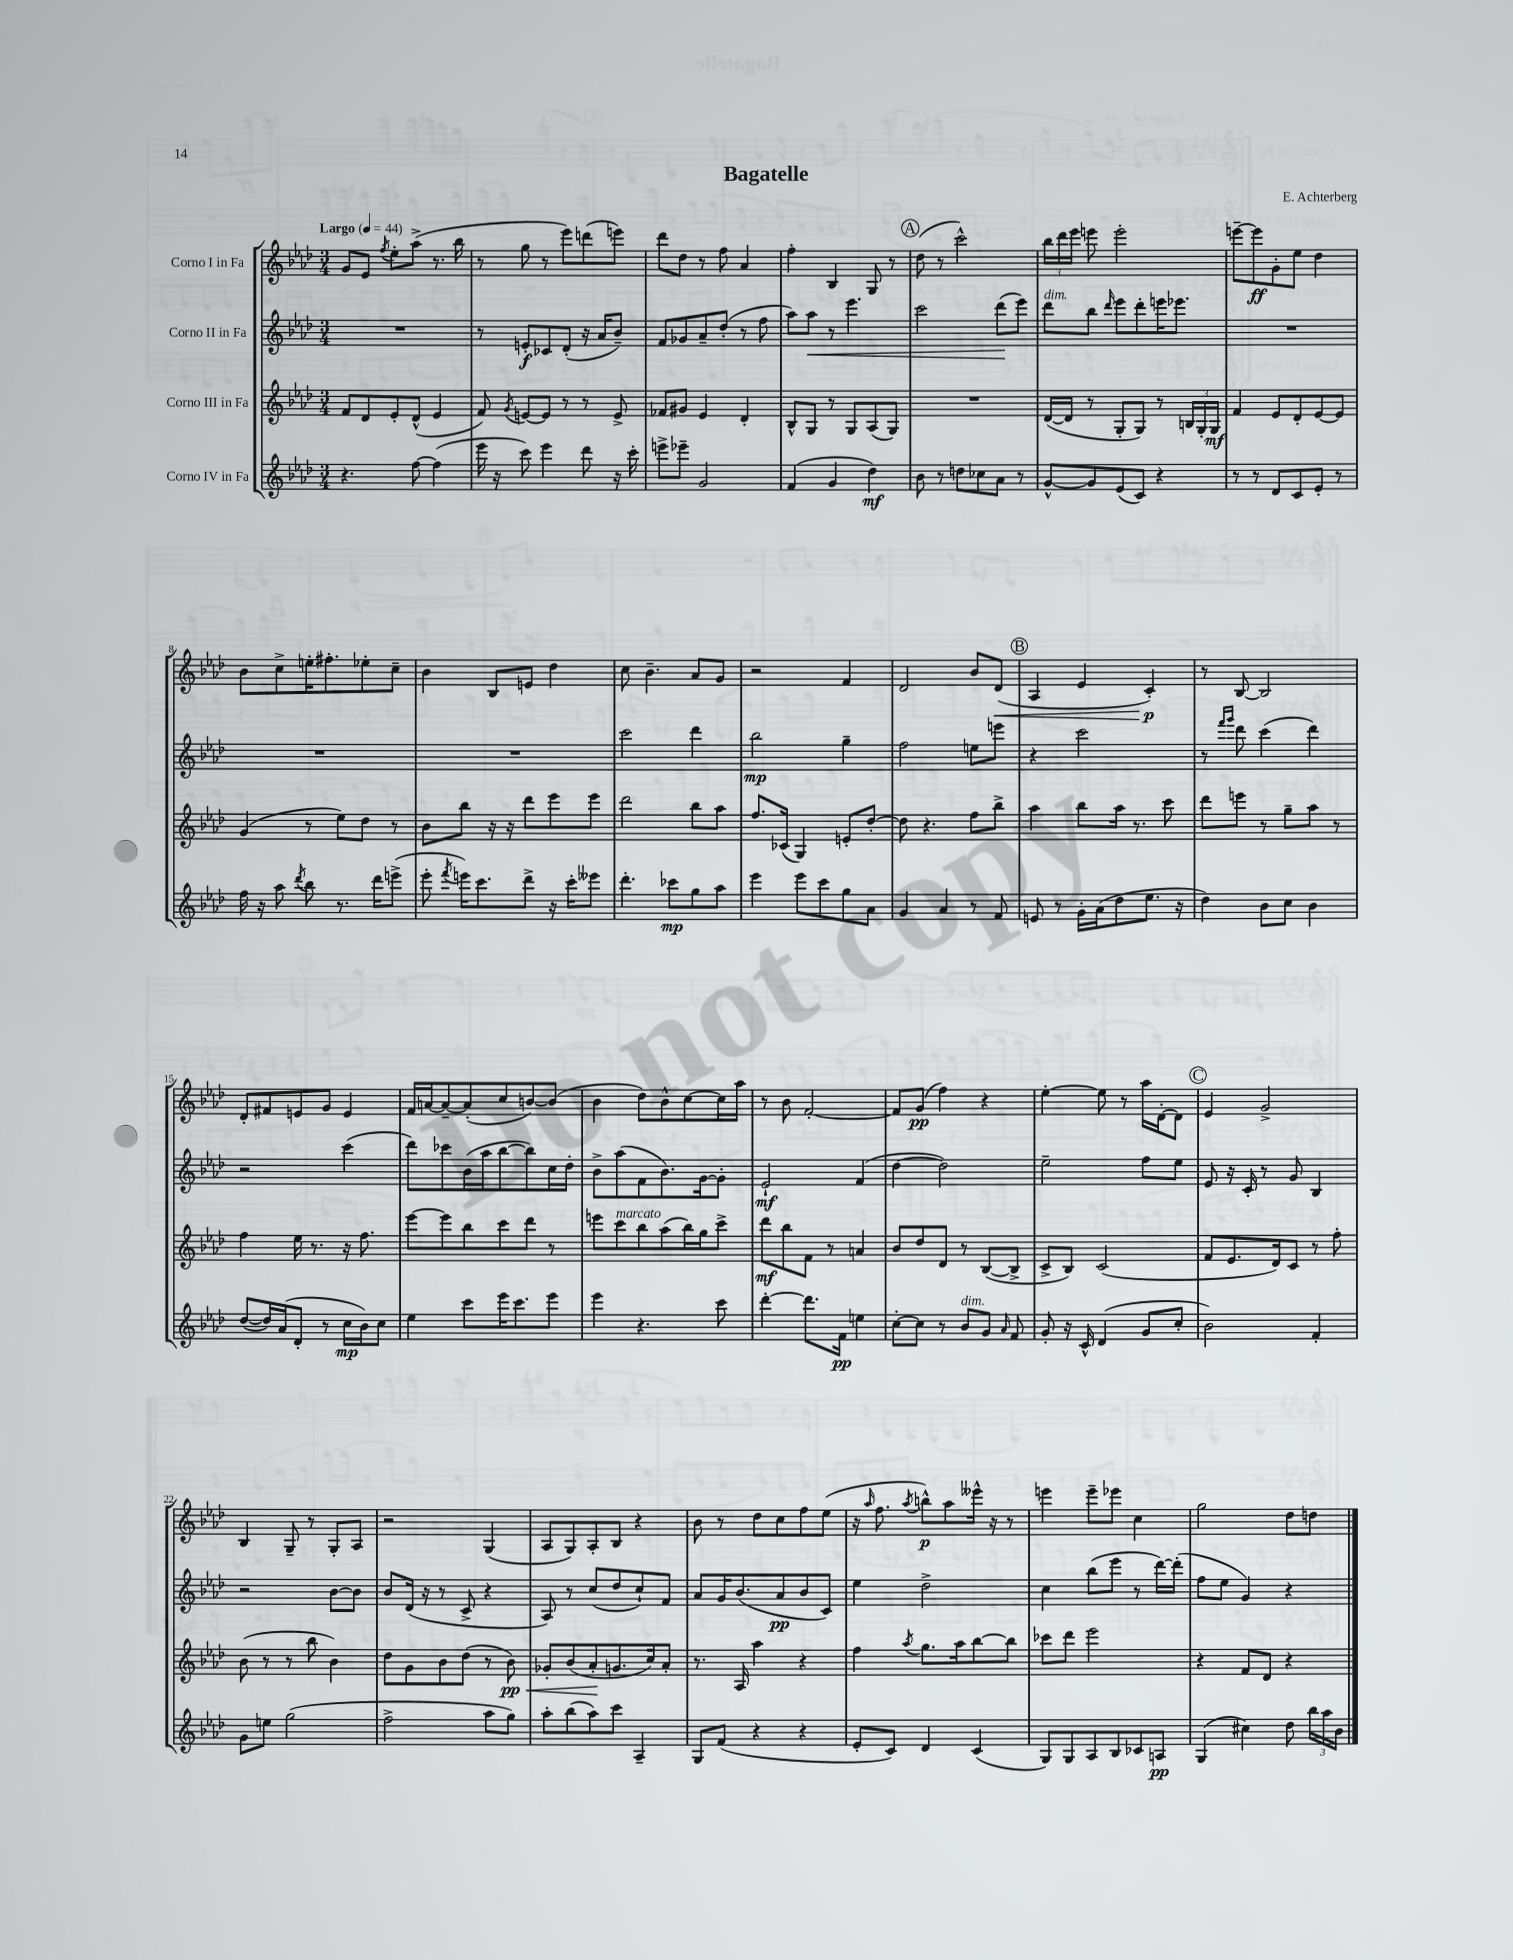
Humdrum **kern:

**kern	**dynam	**kern	**dynam	**kern	**dynam	**kern	**dynam
*part4	*part4	*part3	*part3	*part2	*part2	*part1	*part1
*staff4	*staff4	*staff3	*staff3	*staff2	*staff2	*staff1	*staff1
*I"Corno IV in Fa	*	*I"Corno III in Fa	*	*I"Corno II in Fa	*	*I"Corno I in Fa	*
*clefG2	*	*clefG2	*	*clefG2	*	*clefG2	*
*k[b-e-a-d-]	*	*k[b-e-a-d-]	*	*k[b-e-a-d-]	*	*k[b-e-a-d-]	*
*M3/4	*	*M3/4	*	*M3/4	*	*M3/4	*
*MM44	*	*MM44	*	*MM44	*	*MM44	*
=1	=1	=1	=1	=1	=1	=1	=1
!	!	!	!	!	!	!LO:TX:a:B:t=Largo	!
4.r	.	8f/L	.	2.r	.	8g/L	.
.	.	8d-/	.	.	.	8e-/J	.
.	.	.	.	.	.	8qff/	.
.	.	8e-'/	.	.	.	8ee-'\L	.
[8ff\	.	(8d-^^/J	.	.	.	(8aa-^\J	.
(4ff\]	.	4e-/	.	.	.	8.r	.
.	.	.	.	.	.	16bb-\	.
=2	=2	=2	=2	=2	=2	=2	=2
16eee-\	.	8f/)	.	8r	.	8r	.
16r	.	.	.	.	.	.	.
.	.	8qg/	.	.	.	.	.
8ccc\)	.	[8en/L	.	8en'/L	f	8gg\	.
4eee-\	.	8e/J]	.	8c-X/	.	8r	.
.	.	8r	.	(8d-'/J	.	8eee-\L)	.
8ddd-\	.	8r	.	16r	.	(8dddn\	.
.	.	.	.	16a-/KL	.	.	.
16r	.	8e^/	.	8b-~/J)	.	8eeen\J)	.
16ccc'\	.	.	.	.	.	.	.
=3	=3	=3	=3	=3	=3	=3	=3
8eeen^\L	.	8f-X/L	.	8f/L	.	8ddd-\L	.
8eee-X~\J	.	8g#X/J	.	8g-X/	.	8dd-\J	.
2g/	.	4e-/	.	8a-~/	.	8r	.
.	.	.	.	(8dd-'/J	.	8ff\	.
.	.	4d-'/	.	8r	.	4a-/	.
.	.	.	.	8ff\	.	.	.
=4	=4	=4	=4	=4	=4	=4	=4
(4f/	.	8B-^^/L	.	8aa-\L)	.	4ff'\	.
!	!	!	!	!	!LO:HP:b	!	!
.	.	8G/J	.	8aa-\J	<	.	.
4g/	.	8r	.	8r	.	4B-/	.
.	.	8G/L	.	4.eee-\	.	.	.
4dd-\)	mf	(8A-/	.	.	.	8G/	.
.	.	8G/J)	.	.	.	8r	.
!!LO:REH:place=s1:t=A
=5	=5	=5	=5	=5	=5	=5	=5
8b-\	.	2.r	.	2ccc\	.	(8dd-\	.
8r	.	.	.	.	.	8r	.
8ddn\L	.	.	.	.	.	2ccc^^\)	.
8cc-X\	.	.	.	.	.	.	.
8a-\J	.	.	.	(8ddd-\L	.	.	.
8r	.	.	.	8eee-\J)	[	.	.
=6	=6	=6	=6	=6	=6	=6	=6
!	!	!	!	!LO:TX:a:i:t=dim.	!	!	!
[8g^^/L	.	([16d-/LL	.	8ddd-\L	.	24bb-\LL	.
.	.	.	.	.	.	24ddd-\	.
.	.	16d-/JJ]	.	.	.	.	.
.	.	.	.	.	.	24eee-\JJ	.
8g/]	.	8r	.	8bb-\J	.	8eeen\	.
.	.	.	.	16qqddd-/	.	.	.
(8e-/	.	8G'/L	.	8eee-\L	.	2eee'\	.
8c/J)	.	8G/J)	.	8ddd-'\	.	.	.
4r	.	8r	.	16eeen\K	.	.	.
.	.	.	.	8.eee-X\J	.	.	.
.	.	24Bn/LL	.	.	.	.	.
.	.	24G'/	.	.	.	.	.
.	.	24G/JJ	mf	.	.	.	.
=7	=7	=7	=7	=7	=7	=7	=7
8r	.	4f/	.	2.r	.	[8eeen~\L	.
8r	.	.	.	.	.	8eee\]	ff
8d-/L	.	8e-/L	.	.	.	8g'\	.
8c/	.	8d-'/	.	.	.	8ee-\J	.
8e-'/J	.	[8e-/	.	.	.	4dd-\	.
8r	.	8e-/J]	.	.	.	.	.
!!LO:LB:g=z
=8	=8	=8	=8	=8	=8	=8	=8
16ff\	.	(4g/	.	2.r	.	8b-\L	.
16r	.	.	.	.	.	.	.
8aa-\	.	.	.	.	.	8cc^\	.
8qddd-/	.	.	.	.	.	.	.
8bb-\	.	8r	.	.	.	16een'\K	.
.	.	.	.	.	.	8.ff#X'\	.
8.r	.	8ee-\L)	.	.	.	.	.
.	.	8dd-\J	.	.	.	8ee-X'\	.
16ddd-\KL	.	.	.	.	.	.	.
(8eeen^\J	.	8r	.	.	.	8cc~\J	.
=9	=9	=9	=9	=9	=9	=9	=9
8eee-'\	.	8b-\L	.	2.r	.	4b-\	.
8qfff/	.	.	.	.	.	.	.
16eeen\KL)	.	8bb-\J	.	.	.	.	.
8.ccc\	.	.	.	.	.	.	.
.	.	16r	.	.	.	8B-/L	.
.	.	16r	.	.	.	.	.
8ddd-^\J	.	8ddd-\L	.	.	.	8en/J	.
16r	.	8eee-\	.	.	.	4dd-\	.
16ccc'\KL	.	.	.	.	.	.	.
8eee--X\J	.	8eee-\J	.	.	.	.	.
=10	=10	=10	=10	=10	=10	=10	=10
4.ddd-'\	.	2ddd-\	.	2ccc\	.	8cc\	.
.	.	.	.	.	.	4.b-~\	.
8ccc-X\L	mp	.	.	.	.	.	.
8gg\	.	8bb-\L	.	4ddd-\	.	8a-/L	.
8aa-\J	.	8aa-\J	.	.	.	8g/J	.
=11	=11	=11	=11	=11	=11	=11	=11
4eee-\	.	8.ff/L	.	2bb-\	mp	2r	.
.	.	(16c-X/Jk	.	.	.	.	.
8eee-\L	.	4G/)	.	.	.	.	.
8ccc\	.	.	.	.	.	.	.
8gg\	.	8en'/L	.	4gg~\	.	4f/	.
8a-\J	.	[8dd-'/J	.	.	.	.	.
=12	=12	=12	=12	=12	=12	=12	=12
4g/	.	8dd-\]	.	2ff\	.	2d-/	.
.	.	4.r	.	.	.	.	.
4a-/	.	.	.	.	.	.	.
8r	.	8ff\L	.	8een\L	.	8b-/L	.
!	!	!	!	!	!	!	!LO:HP:b
8f/	.	8bb-^\J	.	8eeen\J	.	(8d-/J	<
!!LO:REH:place=s1:t=B
=13	=13	=13	=13	=13	=13	=13	=13
8en/	.	4aa-\	.	4r	.	4A-/	.
8r	.	.	.	.	.	.	.
16g'\LL	.	8bb-\L	.	2ccc\	.	4e-/	.
(16a-\J	.	.	.	.	.	.	.
8dd-\	.	16aa-\Jk	.	.	.	.	.
.	.	8.r	.	.	.	.	.
8.ee-\J	.	.	.	.	.	4c'/)	p
.	.	8ccc\	.	.	.	.	.
16r	.	.	.	.	.	.	.
.	.	.	.	.	.	.	[
=14	=14	=14	=14	=14	=14	=14	=14
4dd-\)	.	8ddd-\L	.	8r	.	8r	.
.	.	.	.	16qqfff/LL	.	.	.
.	.	.	.	16qqggg/JJ	.	.	.
.	.	8eeen\J	.	8ddd-\	.	[8B-/	.
8b-\L	.	8r	.	(4ccc\	.	2B-/]	.
8cc\J	.	8gg~\L	.	.	.	.	.
4b-\	.	8aa-\J	.	4ddd-\)	.	.	.
.	.	8r	.	.	.	.	.
!!LO:LB:g=z
=15	=15	=15	=15	=15	=15	=15	=15
([8dd-/L	.	4ff\	.	2r	.	8d-'/L	.
16dd-/L])	.	.	.	.	.	8f#X/	.
(16a-/J	.	.	.	.	.	.	.
8d-'/J	.	16ee-\	.	.	.	8en/	.
.	.	8.r	.	.	.	.	.
8r	.	.	.	.	.	8g/J	.
16cc\LL	mp	16r	.	(4ccc\	.	4e/	.
16b-\J)	.	8.ff\	.	.	.	.	.
8cc\J	.	.	.	.	.	.	.
=16	=16	=16	=16	=16	=16	=16	=16
4ee-\	.	[8eee-\L	.	8ddd-\L)	.	16f/LL	.
.	.	.	.	.	.	[16an/J	.
.	.	8eee-\]	.	8ccc-X\	.	8a~/_	.
8ccc\L	.	8bb-\	.	(16b-\L	.	(8a'/]	.
.	.	.	.	16aa-\J	.	.	.
16eee-\K	.	8ccc\	.	[8bb-\	.	8cc/	.
8.ccc\	.	.	.	.	.	.	.
.	.	8ddd-\J	.	8bb-\])	.	[8bn/)	.
8eee-\J	.	8r	.	16cc\L	.	(8b/J]	.
.	.	.	.	16dd-'\JJ	.	.	.
=17	=17	=17	=17	=17	=17	=17	=17
4eee-\	.	8eeen\L	.	8b-^\L	.	4b-\	.
!	!	!LO:TX:a:i:t=marcato	!	!	!	!	!
.	.	8ccc\	.	(8aa-\	.	.	.
4.r	.	8bb-\	.	8f\	.	8dd-\L)	.
.	.	(8aa-\	.	8.b-\)	.	8b-^^\	.
.	.	16bb-\L)	.	.	.	[8cc\	.
.	.	16gg\J	.	[16g\k	.	.	.
8ccc\	.	8ccc^\J	.	8g'\J]	.	16cc\L]	.
.	.	.	.	.	.	16aa-\JJ	.
=18	=18	=18	=18	=18	=18	=18	=18
[4ddd-'\	.	8ddd-\L	mf	2e-`/	mf	8r	.
.	.	8bb-\	.	.	.	8b-\	.
8.ddd-\L]	.	8f\J	.	.	.	[2f'/	.
.	.	8r	.	.	.	.	.
16f\Jk	pp	.	.	.	.	.	.
4een\	.	4an/	.	(4f/	.	.	.
=19	=19	=19	=19	=19	=19	=19	=19
[8cc'\L	.	8b-/L	.	[4dd-\	.	8f/L]	.
8cc\J]	.	8dd-/	.	.	.	(8g/J	pp
8r	.	8d-/J	.	2dd-\])	.	4ff\)	.
!LO:TX:a:i:t=dim.	!	!	!	!	!	!	!
8b-/L	.	8r	.	.	.	.	.
8g/J	.	([8B-/L	.	.	.	4r	.
16qqa-/	.	.	.	.	.	.	.
8f/	.	8B-^/J]	.	.	.	.	.
=20	=20	=20	=20	=20	=20	=20	=20
8g'/	.	8c^/L	.	2ee-~\	.	[4ee-'\	.
16r	.	8B-/J)	.	.	.	.	.
16c^^/	.	.	.	.	.	.	.
(4d-/	.	(2c/	.	.	.	8ee-\]	.
.	.	.	.	.	.	8r	.
8g/L	.	.	.	8ff\L	.	16aa-\LL	.
.	.	.	.	.	.	[16d-'\J	.
8cc'/J	.	.	.	8ee-\J	.	8d-\J]	.
!!LO:REH:place=s1:t=C
=21	=21	=21	=21	=21	=21	=21	=21
2b-\)	.	8f/L	.	8e-/	.	4e-/	.
.	.	8.e-/	.	16r	.	.	.
.	.	.	.	16c'/	.	.	.
.	.	.	.	8r	.	2g^/	.
.	.	16d-/k)	.	.	.	.	.
.	.	8c/J	.	8g/	.	.	.
4f'/	.	8r	.	4B-/	.	.	.
.	.	8ff'\	.	.	.	.	.
!!LO:LB:g=z
=22	=22	=22	=22	=22	=22	=22	=22
8g\L	.	(8b-\	.	2r	.	4B-/	.
8een\J	.	8r	.	.	.	.	.
(2gg\	.	8r	.	.	.	8G~/	.
.	.	8bb-\	.	.	.	8r	.
.	.	4b-\)	.	[8b-\L	.	8G'/L	.
.	.	.	.	8b-\J]	.	8A-/J	.
=23	=23	=23	=23	=23	=23	=23	=23
2ff^\	.	8dd-\L	.	8b-/L	.	2r	.
.	.	8g\	.	(16d-/Jk	.	.	.
.	.	.	.	16r	.	.	.
.	.	8b-\	.	8r	.	.	.
.	.	(8dd-\J	.	8c^/	.	.	.
8aa-\L	.	8r	.	4r	.	(4G/	.
!	!	!	!LO:HP:b	!	!	!	!
8gg\J)	.	8b-\)	< pp	.	.	.	.
=24	=24	=24	=24	=24	=24	=24	=24
8aa-'\L	.	8g-X'/L	.	8A-/)	.	8A-/L	.
(8bb-\	.	(8b-/	.	8r	.	8G/)	.
8aa-\)	.	8a-'/	.	(8cc/L	.	8A-'/	.
8ccc\J	.	8.gn/	[	8dd-/	.	8B-/J	.
4A-~/	.	.	.	8cc`/)	.	4r	.
.	.	16cc/k)	.	.	.	.	.
.	.	8a-'/J	.	8f/J	.	.	.
=25	=25	=25	=25	=25	=25	=25	=25
8G/L	.	8.r	.	8a-/L	.	8b-\	.
(8f/J	.	.	.	16g/K	.	8r	.
.	.	16A-/	.	(8.b-/	.	.	.
4r	.	4aa-\	.	.	.	8dd-\L	.
.	.	.	.	8a-/	pp	8cc\	.
4r	.	4r	.	8b-/	.	8ff\	.
.	.	.	.	8c/J)	.	(8ee-\J	.
=26	=26	=26	=26	=26	=26	=26	=26
8e-'/L	.	4ff\	.	4ee-\	.	16r	.
.	.	.	.	.	.	16qqaa-/	.
.	.	.	.	.	.	8.ff\	.
8c/J)	.	.	.	.	.	.	.
.	.	8qaa-/	.	.	.	8qaa-/	.
4d-/	.	8.gg\L	.	2dd-^\	.	8bbn^^\L)	p
.	.	.	.	.	.	8aa-\	.
.	.	16aa-\k	.	.	.	.	.
(4c/	.	[8bb-\	.	.	.	16eee--X^^\Jk	.
.	.	.	.	.	.	16r	.
.	.	8bb-\J]	.	.	.	8r	.
=27	=27	=27	=27	=27	=27	=27	=27
8G/L)	.	8ccc-X\L	.	4cc\	.	4eeen\	.
8G/	.	8ddd-\J	.	.	.	.	.
8A-/	.	2eee-\	.	(8bb-\L	.	8eee~\L	.
8B-/	.	.	.	8eee-\J	.	8eee-X\J	.
8c-X/	.	.	.	8r	.	4cc\	.
8An/J	pp	.	.	[16ddd-\LL)	.	.	.
.	.	.	.	(16ddd-'\JJ]	.	.	.
=28	=28	=28	=28	=28	=28	=28	=28
(4G/	.	4r	.	8ff\L	.	2gg\	.
.	.	.	.	8ee-\J	.	.	.
4cc#X\)	.	8f/L	.	4g/)	.	.	.
.	.	8d-/J	.	.	.	.	.
8dd-\	.	4r	.	4r	.	8dd-\L	.
24bb-\LL	.	.	.	.	.	8ddn\J	.
24aa-\	.	.	.	.	.	.	.
24b-\JJ	.	.	.	.	.	.	.
==	==	==	==	==	==	==	==
*-	*-	*-	*-	*-	*-	*-	*-
